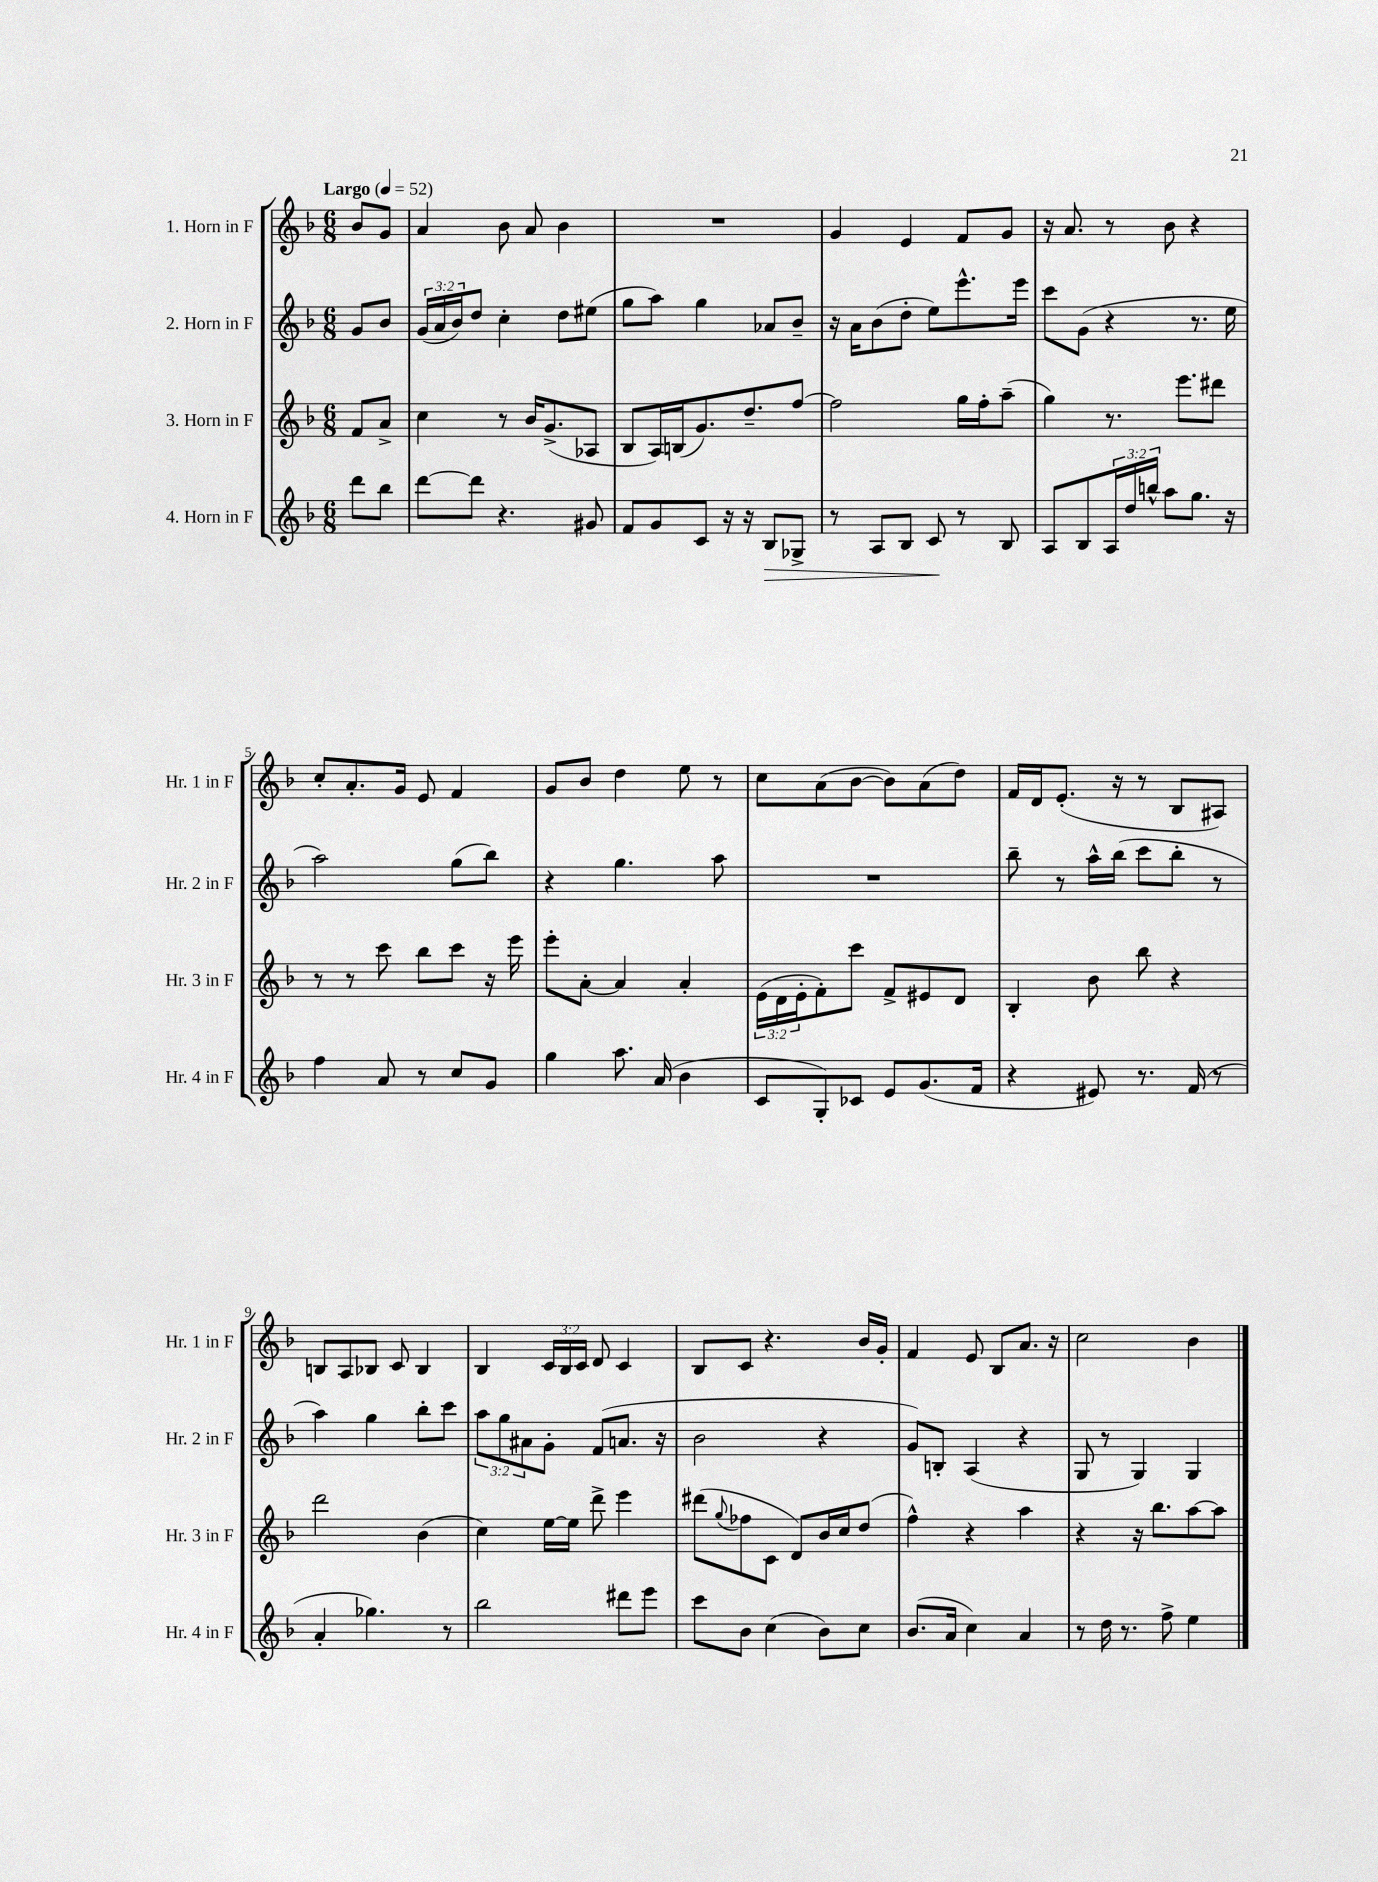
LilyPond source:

<<
\new StaffGroup <<
\new Staff = "s0" \with { instrumentName = "1. Horn in F" shortInstrumentName = "Hr. 1 in F" } {
    \clef treble \key f \major \numericTimeSignature \time 6/8 \override Staff.TupletNumber.text = #tuplet-number::calc-fraction-text \partial 4 \tempo "Largo" 4 = 52
    bes'8 g'8 |
    a'4 bes'8 a'8 bes'4 |
    R2. |
    g'4 e'4 f'8 g'8 |
    r16 a'8. r8 bes'8 r4 |
    c''8-. a'8.-. g'16 e'8 f'4 |
    g'8 bes'8 d''4 e''8 r8 |
    c''8 a'8( bes'8~ bes'8) a'8( d''8) |
    f'16 d'16 e'8.-.( r16 r8 bes8 ais8) |
    b8 a8 bes8 c'8 bes4 |
    bes4 \tuplet 3/2 { c'16 bes16 c'16 } d'8 c'4 |
    bes8 c'8 r4. bes'16 g'16-. |
    f'4 e'8 bes8 a'8. r16 |
    c''2 bes'4 \bar "|." |
}
\new Staff = "s1" \with { instrumentName = "2. Horn in F" shortInstrumentName = "Hr. 2 in F" } {
    \clef treble \key f \major \numericTimeSignature \time 6/8 \override Staff.TupletNumber.text = #tuplet-number::calc-fraction-text \partial 4
    g'8 bes'8 |
    \tuplet 3/2 { g'16( a'16 bes'16) } d''8 c''4-. d''8 eis''8( |
    g''8 a''8) g''4 aes'8 bes'8-- |
    r16 a'16 bes'8( d''8-. e''8) e'''8.-^ e'''16 |
    c'''8 g'8( r4 r8. e''16 |
    a''2) g''8( bes''8) |
    r4 g''4. a''8 |
    R2. |
    bes''8-- r8 a''16-^ bes''16( c'''8 bes''8-. r8 |
    a''4) g''4 bes''8-. c'''8 |
    \tuplet 3/2 { a''8 g''8 ais'8 } g'8-. f'8( a'8. r16 |
    bes'2 r4 |
    g'8) b8-. a4( r4 |
    g8 r8 g4) g4 \bar "|." |
}
\new Staff = "s2" \with { instrumentName = "3. Horn in F" shortInstrumentName = "Hr. 3 in F" } {
    \clef treble \key f \major \numericTimeSignature \time 6/8 \override Staff.TupletNumber.text = #tuplet-number::calc-fraction-text \partial 4
    f'8 a'8-> |
    c''4 r8 bes'16 g'8.->( aes8 |
    bes8 a16) b16( g'8.) d''8.-- f''8~ |
    f''2 g''16 f''16-. a''8--( |
    g''4) r8. e'''8. dis'''8 |
    r8 r8 c'''8 bes''8 c'''8 r16 e'''16 |
    e'''8-. a'8~-. a'4 a'4-. |
    \tuplet 3/2 { e'16( d'16 e'16-. } f'8-.) c'''8 f'8-> eis'8 d'8 |
    bes4-. bes'8 bes''8 r4 |
    d'''2 bes'4( |
    c''4) e''16~ e''16 d'''8-> e'''4 |
    dis'''8( \appoggiatura { g''8 } fes''8 c'8 d'8) bes'16 c''16 d''8( |
    f''4-^) r4 a''4 |
    r4 r16 bes''8. a''8~ a''8 \bar "|." |
}
\new Staff = "s3" \with { instrumentName = "4. Horn in F" shortInstrumentName = "Hr. 4 in F" } {
    \clef treble \key f \major \numericTimeSignature \time 6/8 \override Staff.TupletNumber.text = #tuplet-number::calc-fraction-text \partial 4
    d'''8 bes''8 |
    d'''8~ d'''8 r4. gis'8 |
    f'8 g'8 c'8 r16 r16 bes8\> ges8-> |
    r8 a8 bes8 c'8\! r8 bes8 |
    a8 bes8 \tuplet 3/2 { a16 d''16 b''16-^ } a''8 g''8. r16 |
    f''4 a'8 r8 c''8 g'8 |
    g''4 a''8. a'16( bes'4 |
    c'8 g8-.) ces'8 e'8 g'8.( f'16 |
    r4 eis'8) r8. f'16( r8 |
    a'4-. ges''4.) r8 |
    bes''2 dis'''8 e'''8 |
    c'''8 bes'8 c''4( bes'8) c''8 |
    bes'8.( a'16 c''4) a'4 |
    r8 d''16 r8. f''8-> e''4 \bar "|." |
}
>>
>>
